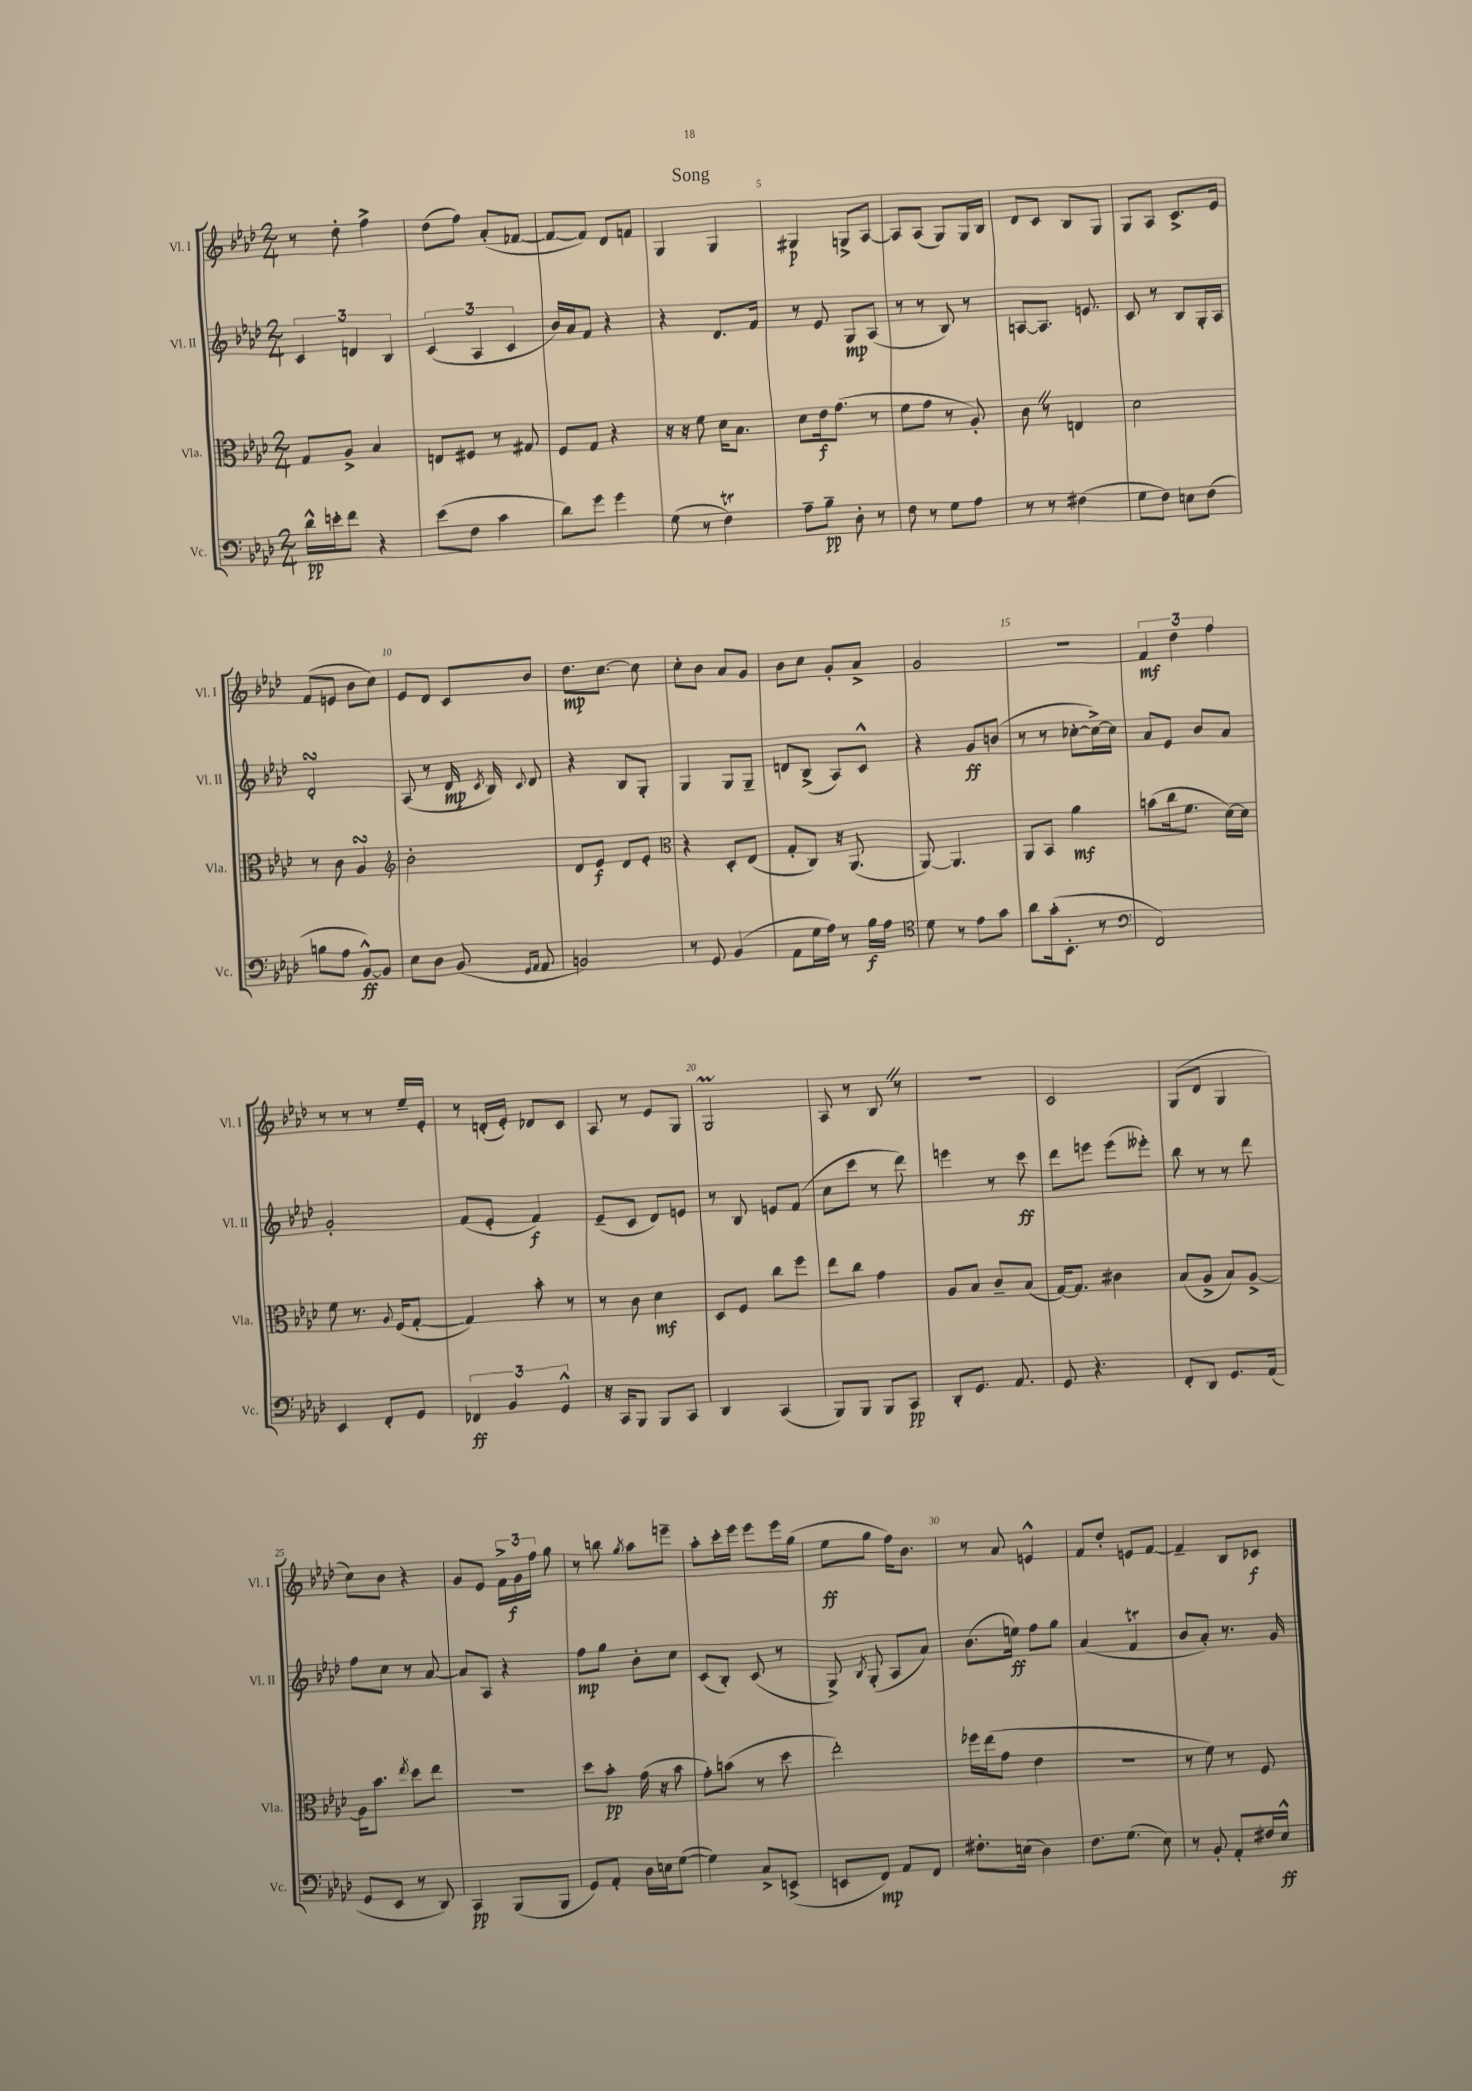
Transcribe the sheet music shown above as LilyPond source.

\header { title = "Song" }
<<
\new StaffGroup <<
\new Staff = "s0" \with { instrumentName = "Vl. I" shortInstrumentName = "Vl. I" } {
    \clef treble \key aes \major \numericTimeSignature \time 2/4
    \autoBeamOff r8 des''8-. f''4-> |
    des''8[( f''8]) aes'8[-.( fes'8]~ |
    fes'8[~ fes'8]) des'8[ f'8] |
    g4 g4 |
    gis4\p g8[-> aes8]~ |
    aes8[ aes8]( g8[) g16 bes16] |
    des'8[ c'8] bes8[ g8] |
    g8[ aes8] c'8.[-> ees'16] |
    f'8[( e'8] bes'8[ c''8]) |
    ees'8[ des'8] c'8[ bes'8] |
    des''8.[\mp c''8.]~ c''8 |
    c''8[-. bes'8] aes'8[ g'8] |
    bes'8[ c''8] g'8[-. aes'8]-> |
    g'2 |
    R2 |
    \tuplet 3/2 { f'4\mf des''4 f''4 } |
    r8 r8 r8 ees''16[-- ees'16]-. |
    r8 d'16[-.( ees'16]-.) des'8[ c'8] |
    aes8 r8 ees'8[ g8] |
    g2\prall |
    aes8 r8 bes8 \once \override BreathingSign.text = \markup { \musicglyph "scripts.caesura.straight" } \breathe r8 |
    R2 |
    c'2 |
    g8[( des'8] g4 |
    c''8[) bes'8] r4 |
    g'8[ ees'8] \tuplet 3/2 { f'16[-> g'16\f f''16] } g''8 |
    r8 b''8 \acciaccatura { g''8 } aes''8[ e'''8]-- |
    aes''8[-. c'''16-. ees'''16] ees'''8[ ees'''16 g''16]( |
    ees''8[\ff g''8] f''16[) bes'8.] |
    r8 aes'8 e'4-^ |
    f'8[ des''8]-. e'8[ f'8]~ |
    f'4-- bes8[ ces'8]\f \bar "|." |
}
\new Staff = "s1" \with { instrumentName = "Vl. II" shortInstrumentName = "Vl. II" } {
    \clef treble \key aes \major \numericTimeSignature \time 2/4
    \autoBeamOff \tuplet 3/2 { c'4 d'4 bes4 } |
    \tuplet 3/2 { c'4( aes4 c'4 } |
    bes'16[) aes'16 f'8] r4 |
    r4 des'8.[ f'16] |
    r8 ees'8 g8[\mp aes8]( |
    r8 r8 bes8) r8 |
    a8[~ a8.] e'8. |
    c'8 r8 bes8[ g16-. aes16] |
    des'2-.\turn |
    aes8( r8 des'16\mp \acciaccatura { c'8 } bes16) \appoggiatura { c'8 } des'8 |
    r4 bes8[ g8]-. |
    g4 g8[ g8]-- |
    d'8[ bes8]->( aes8[) c'8]-^ |
    r4 g'8[\ff b'8]( |
    r8 r8 ces''8[~-. ces''16~->) ces''16] |
    aes'8[ ees'8] bes'8[ aes'8] |
    g'2-. |
    f'8[( ees'8]-. f'4\f) |
    ees'8[--( c'8] des'8[) e'8] |
    r8 bes8 e'8[ f'8]( |
    c''8[ c'''8] r8 des'''8) |
    e'''4 r8 c'''8\ff |
    des'''8[ e'''8] e'''8[( eeses'''8]-.) |
    bes''8 r8 r8 des'''8 |
    f''8[ c''8] r8 aes'8~ |
    aes'8[ aes8] r4 |
    f''8[\mp g''8] bes'8[-. c''8] |
    c'8[( bes8]-.) c'8( r8 |
    g8->) \acciaccatura { bes8 } g8-.( aes8[ aes'8]) |
    bes'8.[( e''16]\ff) f''8[ g''8] |
    aes'4( f'4\trill |
    bes'8[ aes'8]-.) r8. g'16 \bar "|." |
}
\new Staff = "s2" \with { instrumentName = "Vla." shortInstrumentName = "Vla." } {
    \clef alto \key aes \major \numericTimeSignature \time 2/4
    \autoBeamOff g8[ aes8]-> bes4 |
    e8[ fis8] r8 gis8 |
    f8[ g8] r4 |
    r16 r16 f'8 des'16[ bes8.] |
    des'8[ ees'16\f g'8.]( r8 |
    f'8[ g'8] r8 aes8-.) |
    c'8 \once \override BreathingSign.text = \markup { \musicglyph "scripts.caesura.straight" } \breathe r8 e4 |
    des'2 |
    r8 c'8 aes4\turn |
    \clef treble bes'2-. |
    des'8[ ees'8]\f des'8[ ees'8]-. |
    \clef alto r4 des8[-. ees8]( |
    g8[-. c8]) r16 aes,8.( |
    aes,8~) aes,4. |
    aes,8[ bes,8] aes'4\mf |
    b'8[( c''16 f'8.] des'16[~) des'16] |
    f'8 r8. \appoggiatura { aes8 } f16[( g8]~-. |
    g4) bes'8-. r8 |
    r8 c'8 des'4\mf |
    des8[ f8] c''8[ f''8] |
    ees''8[ c''8] g'4 |
    aes8[ bes8] c'8[-- bes8]( |
    g16[~) g8.] cis'4 |
    bes8[( aes8]-> bes8[) aes8]~-> |
    aes16[ bes'8.] \acciaccatura { ees''8 } des''8[ ees''8] |
    R2 |
    des''8[ bes'8]-.\pp g'16( r16 bes'8 |
    g'8[-.) b'8]( r8 des''8 |
    ees''2-.) |
    fes''16[ ees''16( g'8] ees'4 |
    R2 |
    r8 f'8) r8 f8 \bar "|." |
}
\new Staff = "s3" \with { instrumentName = "Vc." shortInstrumentName = "Vc." } {
    \clef bass \key aes \major \numericTimeSignature \time 2/4
    \autoBeamOff des'16[-^\pp e'16-. f'8] r4 |
    ees'8[( f8] c'4 |
    des'8[) g'8] g'4 |
    g8( r8 f4\trill) |
    aes8[-- bes8]--\pp des8-. r8 |
    f8 r8 g8[ aes8] |
    r8 r8 fis4( |
    g8[ f8]) e8[ f8]( |
    b8[ aes8] bes,8[~-^\ff) bes,8] |
    ees8[ des8] bes,8( \grace { g,16[ aes,16] } aes,8 |
    b,2) |
    r8 g,8 bes,4( |
    aes,8[ g16 aes16]) r8 bes16[\f aes16] |
    \clef tenor des'8 r8 ees'8[ g'8] |
    aes'8[ g'16-.( bes,8.]-. r8 |
    \clef bass f,2) |
    ees,4 f,8[-. g,8] |
    \tuplet 3/2 { fes,4\ff bes,4 g,4-^ } |
    r16 c,16[ bes,,8] bes,,8[ c,8] |
    des,4 c,4( |
    bes,,8[) bes,,8] bes,,8[ c,8]\pp |
    des,8[-. g,8.] aes,8. |
    g,8 r4. |
    f,8[-. des,8] g,8.[ aes,16]( |
    g,8[ ees,8] r8 des,8) |
    c,4\pp bes,,8[( bes,,8] |
    g,8[) aes,8]-. des16[ e16 g8]~( |
    g4) c8[-> e,8]->( |
    e,8[ f,8]\mp) aes,8[ f,8] |
    fis8.[-. e16]( des4) |
    f8.[ g8.]( ees8) |
    r8 bes,8-. aes,8[-. fis16 ees16]-^\ff \bar "|." |
}
>>
>>
\layout { \context { \Score \override BarNumber.break-visibility = ##(#f #t #t) barNumberVisibility = #(every-nth-bar-number-visible 5) } }
